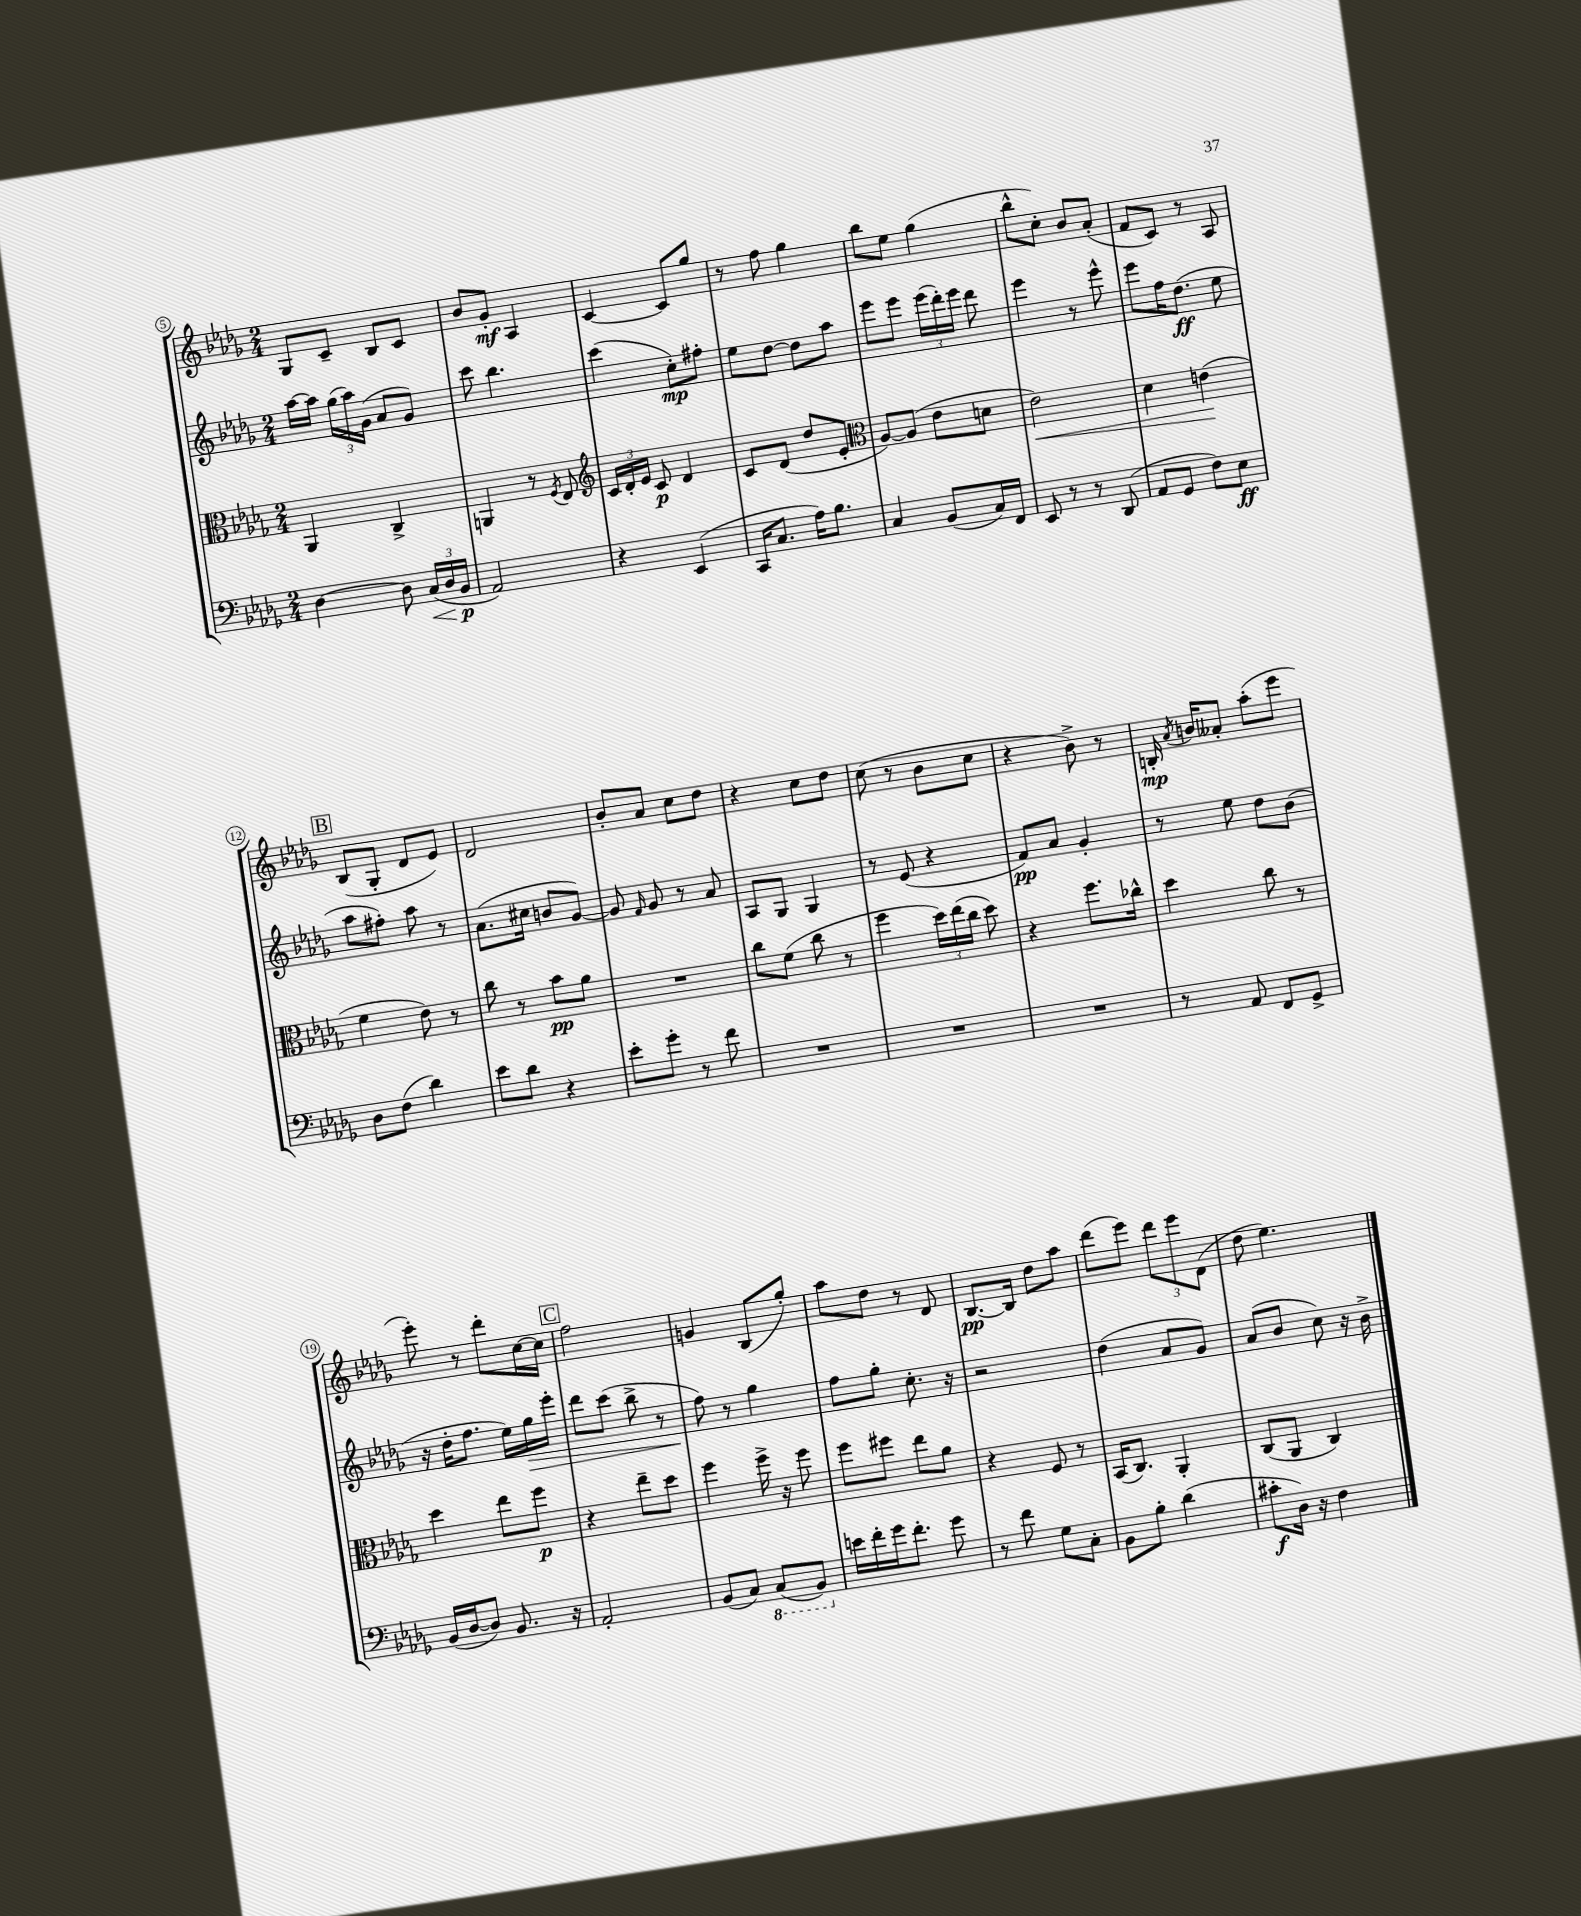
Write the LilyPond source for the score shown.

<<
\new StaffGroup <<
\new Staff = "s0" {
    \clef treble \key des \major \numericTimeSignature \time 2/4
    \autoBeamOff ges8[ c'8]-- bes8[ c'8] |
    bes'8[ ges'8]-.\mf aes4 |
    c'4~ c'8[ ges''8] |
    r8 f''8 ges''4 |
    bes''8[ ees''8] ges''4( |
    bes''8[-^ c''8]-.) bes'8[ aes'8]-.( |
    f'8[ c'8]) r8 aes8 |
    \mark \markup { \box "B" } bes8[( ges8]-. des'8[ ees'8]) |
    des'2 |
    bes'8[-. aes'8] c''8[ des''8] |
    r4 c''8[ des''8] |
    c''8( r8 bes'8[ c''8] |
    r4 bes'8->) r8 |
    b16-.\mp \acciaccatura { aes'8 } b'16[ aeses'8]-. aes''8[-.( ees'''8] |
    ees'''8-.) r8 des'''8[-. c''16~ c''16] |
    \mark \markup { \box "C" } f''2 |
    g'4 bes8[( ges''8]-.) |
    aes''8[ des''8] r8 des'8 |
    bes8.[~\pp bes16] des''8[ aes''8] |
    des'''8[( ees'''8]) \tuplet 3/2 { des'''8[ ees'''8 des'8]( } |
    des''8 ees''4.) \bar "|." |
}
\new Staff = "s1" {
    \clef treble \key des \major \numericTimeSignature \time 2/4
    \autoBeamOff aes''16[~ aes''16] \tuplet 3/2 { ges''16[( aes''16) ges'16]( } aes'8[ ges'8]) |
    c'''8 bes''4. |
    c'''4( c''8[-.\mp) fis''8]-. |
    ees''8[ des''8]~ des''8[ aes''8] |
    ees'''8[ ees'''8] \tuplet 3/2 { ees'''16[( des'''16-.) ees'''16] } des'''8 |
    ees'''4 r8 ees'''8-^ |
    ees'''8[ f''16 des''8.]\ff( ees''8 |
    \mark \markup { \box "B" } aes''8[ fis''8]-.) aes''8 r8 |
    aes'8.[( cis''16] b'8[ ges'8]~) |
    ges'8 \grace { f'16 } ges'8 r8 aes'8 |
    aes8[ ges8] ges4 |
    r8 ees'8( r4 |
    f'8[\pp) aes'8] ges'4-. |
    r8 ees''8 des''8[ bes'8]( |
    r16 des''16[-. f''8.] ees''16[) ges''16\> ees'''16]-. |
    \mark \markup { \box "C" } des'''8[ c'''8]( bes''8-> r8 |
    f''8\!) r8 ges''4 |
    f''8[ ges''8]-. c''8.-. r16 |
    r2 |
    des''4( aes'8[ ges'8]) |
    aes'8[( bes'8] c''8) r16 bes'16-> \bar "|." |
}
\new Staff = "s2" {
    \clef alto \key des \major \numericTimeSignature \time 2/4
    \autoBeamOff aes,4 c4-> |
    a,4 r8 \acciaccatura { f8 } ees8 |
    \clef treble \tuplet 3/2 { c'16[ des'16-. ees'16] } c'8\p des'4 |
    c'8[ des'8]( des''8[ ees'8]-. |
    \clef alto aes8[~) aes8]( ees'8[ d'8] |
    ees'2\<) |
    des'4 e'4\!( |
    \mark \markup { \box "B" } f'4 ees'8) r8 |
    c''8 r8 bes'8[\pp aes'8] |
    R2 |
    c''8[ f'8]( c''8 r8 |
    f''4 \tuplet 3/2 { des''16[) ees''16( c''16] } des''8) |
    r4 f''8.[ ces''16]-^ |
    des''4 c''8 r8 |
    des''4 ees''8[ f''8]\p |
    \mark \markup { \box "C" } r4 ees''8[-- des''8] |
    f''4 f''16-> r16 f''8 |
    f''8[ fis''8] ees''8[ aes'8] |
    r4 f8 r8 |
    bes,16[( c8.]) aes,4-. |
    c8[( aes,8] c4) \bar "|." |
}
\new Staff = "s3" {
    \clef bass \key des \major \numericTimeSignature \time 2/4
    \autoBeamOff des4~ des8 \tuplet 3/2 { c16[\<( des16 bes,16]\p\! } |
    aes,2) |
    r4 ees,4( |
    c,16[ c8.] aes16[) bes8.] |
    c4 bes,8[( c16) f,16] |
    ees,8 r8 r8 des,8( |
    aes,8[ ges,8] f8[) ees8]\ff |
    \mark \markup { \box "B" } des8[ f8]( des'4) |
    ees'8[ des'8] r4 |
    ees'8[-. ges'8]-. r8 f'8 |
    R2 |
    R2 |
    R2 |
    r8 aes,8 f,8[ ges,8]-> |
    bes,16[( des16~ des8]) bes,8. r16 |
    \mark \markup { \box "C" } aes,2-. |
    bes,8[( c8]) \ottava #-1 c,8[( bes,,8]) \ottava #0 |
    e'16[ f'16-. ges'16 f'8.]-. ges'8 |
    r8 f'8 ges8[ c8]-. |
    bes,8[ bes8]-. des'4( |
    cis'8[-.\f des16]) r16 f4 \bar "|." |
}
>>
>>
\layout { \context { \Score currentBarNumber = #5 \override BarNumber.stencil = #(make-stencil-circler 0.1 0.3 ly:text-interface::print) } }
